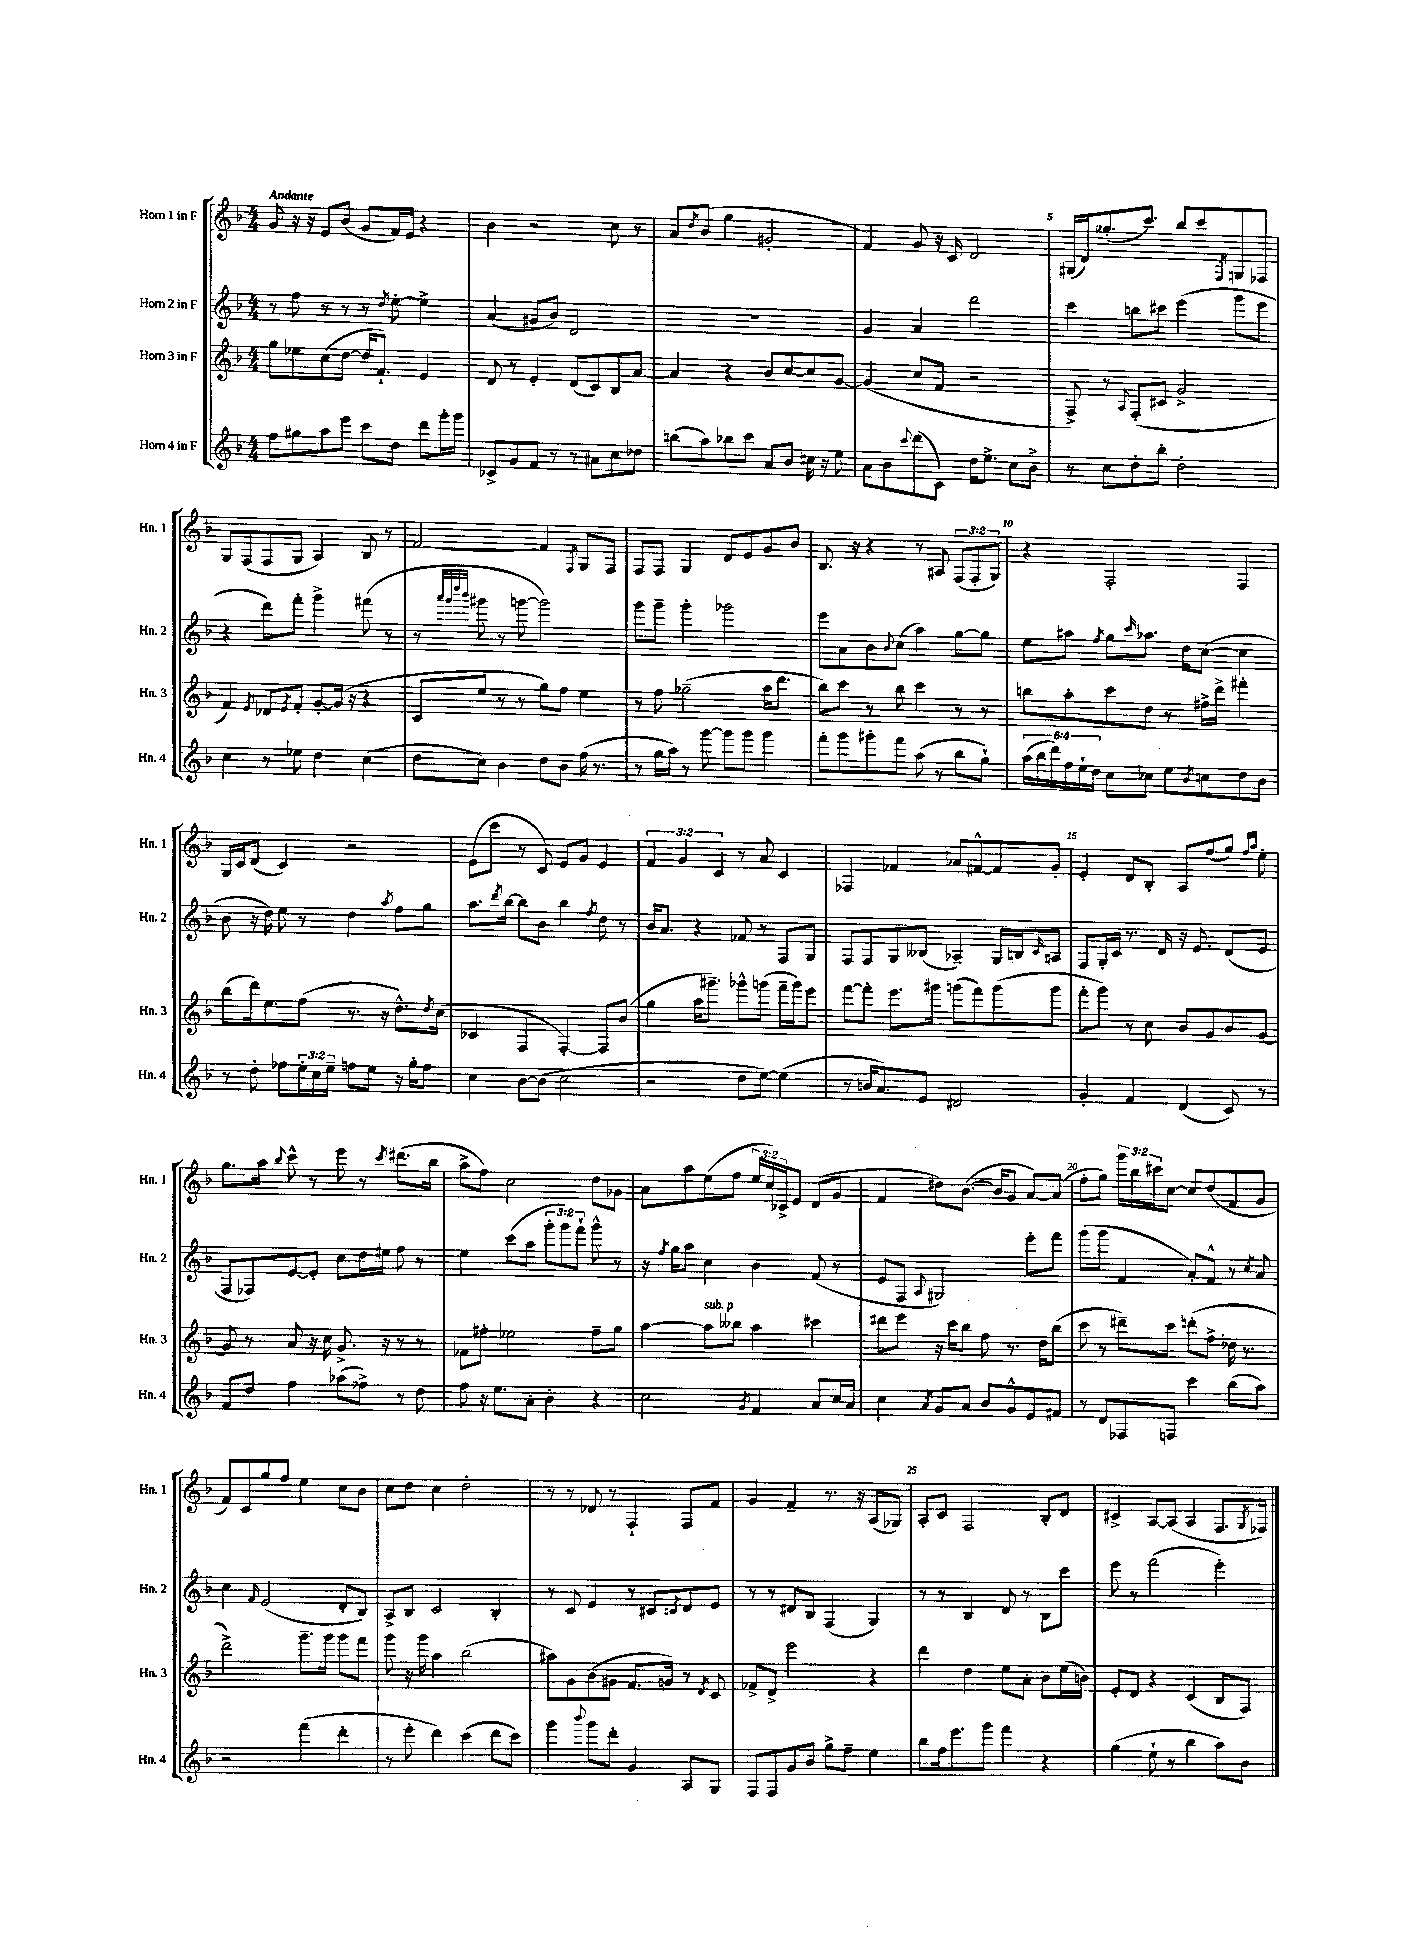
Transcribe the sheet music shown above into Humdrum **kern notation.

**kern	**kern	**kern	**kern
*staff4	*staff3	*staff2	*staff1
*clefG2	*clefG2	*clefG2	*clefG2
*k[b-]	*k[b-]	*k[b-]	*k[b-]
*M4/4	*M4/4	*M4/4	*M4/4
8ff\L	8gg\L	8r	8g/
8gg#\	8ee-\	8ff\	16r
.	.	.	16r
8aa\	(8cc\	8r	8e/L
8eee\J	[8dd\J	8r	(8b-/J
8ccc\L	16dd/]LK	8r	8g/L
.	8.f`/J)	.	.
.	.	8qdd/	.
8dd\J	.	[8ee'\	16f/L)
.	.	.	16e/JJ
8ddd\L	4e/	4ee^\]	4r
16ggg'\L	.	.	.
16ggg\JJ	.	.	.
=	=	=	=
8c-^/L	8d/	(4a/	4b-\
8g/	8r	.	.
8f/J	4e'/	8g#/L	2r
8r	.	8b-/J)	.
8r	(8d/L	2d/	.
8a#\L	8c/)	.	.
8cc\	8B-/	.	8cc\
8dd-\J	[8a/J	.	8r
=	=	=	=
(8bb\L	4a/]	1r	8a/L
.	.	.	8qdd/
8aa\)	.	.	(8b-/J
8bb-\	4r	.	4gg\
8ccc\J	.	.	.
8a/L	8b-/L	.	2g#'/
8b-/J	[8cc/	.	.
16cc#\	8cc/]	.	.
16r	.	.	.
8ee\	[8g/J	.	.
=	=	=	=
8a\L	(4g/]	4g/	4f/)
8b-\	.	.	.
8qqccc/	.	.	.
(8ddd\	8cc/L	4a/	8g/
8c\J)	8f/J	.	16r
.	.	.	16c/
16dd\LK	2r	2ddd\	2d/
8.ee^\J	.	.	.
8cc\L	.	.	.
8b-^\J	.	.	.
=	=	=	=
8r	8F^/)	4ccc\	(16G#/LL
.	.	.	16d/J)
8cc\L	8r	.	(8.gg-'/
.	8qqA/	.	.
8dd'\	(8F'/L	8bb\L	.
.	.	.	8.ccc/J)
8bb-'\J	8c#/J	8ccc#\J	.
2dd'\	2g^/	(4eee\	8bb-/L
.	.	.	8ccc/
.	.	.	8qF/
.	.	8ggg\L	8G/
.	.	8eee\J	8F-/J
=	=	=	=
4cc\	4f/)	4r	8G/L
.	.	.	(8F/
.	8qe/	.	.
8r	8d-/L	8ddd\L)	8F/
.	8qe/	.	.
8ee-\	8f'/J	8fff'\J	8G/J
4dd\	[8g'/L	4ggg^\	4A/)
.	(16g/]Jk	.	.
.	16r	.	.
(4cc\	4r	(8fff#\	8B-/
.	.	8r	8r
=	=	=	=
8dd\L	8c/L	8r	[2f/
.	.	32qqaaa/LLL	.
.	.	32qqggg/	.
.	.	32qqdddd/	.
.	.	32qqbbb-/JJJ	.
8cc\J)	8ee/J	8ggg#\	.
4b-\	8r	8r	.
.	8r	[8ggg\	.
8dd\L	8gg\L)	2ggg\])	4f/]
8b-\J	8ff\J	.	.
.	.	.	8qF/
(16ff\	4ee\	.	8G/L
8.r	.	.	.
.	.	.	8F/J
=	=	=	=
8r	8r	8ggg\L	8F/L
16gg\LL	8ff\	8ggg~\J	8F/J
16aa\JJ)	.	.	.
8r	(2gg-~\	4ggg'\	4G/
[8ggg\	.	.	.
8ggg\]L	.	2ggg-\	8d/L
8ggg\J	.	.	8e/
4ggg\	16aa\LK	.	8g/
.	8.ddd\J	.	.
.	.	.	8b-/J
=	=	=	=
8fff'\L	8bb-\L)	8eee\L	8.B-/
8ggg\	8ccc\J	8a\	.
.	.	.	16r
8ggg#'\	8r	8b-\	4r
.	.	8qqb-/	.
8fff\J	8bb-\	(8cc\J	.
(8aa\	4ccc\	4aa\)	8r
8r	.	.	8A#/
8bb-\L	8r	[8gg\L	(12F/L
.	.	.	12F'/
8gg`\J)	8r	8gg\]J	.
.	.	.	12G/J)
=	=	=	=
(24aa\LL	8bb\L	8ee\L	4r
24bb-\	.	.	.
24ddd\)	.	.	.
24ff\	8aa'\	8aa#\J	.
24ee`\	.	.	.
24dd\JJ	.	.	.
.	.	8qff/	.
8cc\L	8ccc\	8gg\L	2F'/
.	.	16qqccc/	.
8cc-\J	8dd\J	8.aa-\J	.
8ee\L	8r	.	.
.	.	16dd\LK	.
8qb-/	.	.	.
8cc\	16ff#^\LL	([8cc\J	.
.	16ddd^\JJ	.	.
8dd\	4fff#'\	4cc\]	4F/
8b-\J	.	.	.
=	=	=	=
8r	(8bb-\L	8b-\	16G/LL
.	.	.	16c/J
8dd'\	16ddd\k)	16r	(8d/J
.	8.ee\	16dd\)	.
8ff-\L	.	8ee\	4c/)
24ee'\L	(8ff\J	8r	.
24cc\	.	.	.
24ee~\JJ	.	.	.
8ff\L	8.r	4dd\	2r
8ee\J	.	.	.
.	16r	.	.
.	.	8qaa/	.
16r	8.dd^^\L)	8ff\L	.
16gg'\LK	.	.	.
8ff\J	.	8gg\J	.
.	8qdd/	.	.
.	(16cc\Jk	.	.
=	=	=	=
4cc\	4c-/	8.aa\L	(8e\L
.	.	.	8ccc\J
.	.	8qddd/	.
.	.	[16bb-\Jk	.
[8b-\L	4F/	8bb-\]L	8r
(8b-\]J	.	8b-\J	8c/)
2cc\	[4F'/)	4bb-\	8e/L
.	.	.	8g/J
.	.	8qff/	.
.	8F/]L	8dd\	4e/
.	(8b-/J	8r	.
=	=	=	=
2r	4gg\	16b-/LK	6f/
.	.	8.a/J	.
.	.	.	6g/
.	16aa\LK	4r	.
.	8.ggg#~\J)	.	.
.	.	.	6c/
8dd\L	8ggg-^^\L	8f-/	8r
[8ee\J)	(8ggg\J	8r	8a/
(4ee\]	16fff~\LL	8F/L	4c/
.	16ggg\J)	.	.
.	8eee\J	8G/J	.
=	=	=	=
8r	[8fff\L	8F/L	4F-/
16b/LK	8fff'\]J	8F/	.
8.a/)	.	.	.
.	8.eee\L	8G/	4f-/
8e/J	.	(8B--/J	.
.	16ggg#\Jk	.	.
2d#/	(8ggg\L	4A-~/)	8a-/L
.	8fff\)	.	[8f#^^/
.	(8ggg\	16G/LL	8f#/]
.	.	16B/J	.
.	.	16qqc/	.
.	8ggg\J	8A/J	8g'/J
=	=	=	=
4g'/	8fff'\L	8F/L	4e'/
.	8ggg\J)	16G'/L	.
.	.	16c/JJ	.
4f/	8r	8.r	8d/L
.	8cc\	.	8B-'/J
.	.	16d/	.
(4d/	8b-/L	16r	8A/L
.	.	8.e/	.
.	8g/	.	(8ff/
8c/)	8b-/	(8d/L	8gg/J)
.	.	.	16qqff/LL
.	.	.	16qqaa/JJ
8r	[8g/J	8e/J	8ee'\
=	=	=	=
8f/L	8g/]	8F/L	8.gg\L
8dd/J	8r	8F-/)	.
.	.	.	16aa\Jk
.	.	.	8qqbb-/
4ff\	8a/	[8e/	8ccc^^\
.	16r	8e'/]J	8r
.	16cc\	.	.
(8aa-\L	8.g^/	8cc\L	8eee\
8ff-^\J)	.	16dd\L	8r
.	16r	16ee#\JJ	.
.	.	.	8qccc/
8r	8r	8ff\	(8.ddd#\L
8dd\	8r	8r	.
.	.	.	16bb-\Jk
=	=	=	=
8ff\	8f-\L	4ee\	8aa^\L
16r	8ff#'\J	.	8ff\J)
8.ee\L	.	.	.
.	2ee-\	(8ccc\L	2cc\
8a'\J	.	8aa\J	.
4b-'\	.	12ggg'\L	.
.	.	12ggg\)	.
.	.	12fff`\J	.
4r	8ff#~\L	8ggg^^\	8dd\L
.	8gg\J	8r	8g-\J
=	=	=	=
2cc\	[4aa\	16r	8a\L
.	.	8qff/	.
.	.	16gg\LK	.
.	.	8aa\J	8aa\
.	8aa\]L	4cc\	(8ee\
.	8bb--\J	.	8ff\J
8qg/	.	.	.
4f/	4aa\	4b-\	24ee/LL
.	.	.	24cc/)
.	.	.	24c-^/J
.	.	.	8e/J
8a/L	4ccc#\	(8f/	(8d/L
16cc/L	.	8r	8g/J
16a/JJ	.	.	.
=	=	=	=
4cc\	8ddd#\L	8e/L	4f/
.	8eee\J	8F/J	.
8qa/	.	8qqA/	.
8g/L	16r	2G#/)	8dd#\L)
.	16ccc\LK	.	.
8a/J	8bb-\J	.	([8.b-\J
8b-/L	8ff\	.	.
.	.	.	16b-/]LK
8g^^/	8.r	.	8g/J
8e/	.	8eee'\L	[8a/L)
.	16dd\LK	.	.
8f#/J	(8bb-\J	8fff\J	(8a/]J
=	=	=	=
8r	8ccc\	(8ggg\L	8ff'\L
8d/L	8r	8ggg\J	8gg\J)
8F-/	8ddd#~\L)	4f/	24ggg\LL
.	.	.	24bb-\
.	.	.	24ccc#\J
8F/J	8ccc\J	.	[8cc\J
4ccc\	(8ddd'\L	8a'/L)	8cc/]L
.	8ff^\J	8f^^/J	(8dd/
(8bb-\L	16dd-\	8r	8f/
.	8.r	.	.
.	.	8qcc/	.
8aa\J)	.	8a/	8g/J
=	=	=	=
2r	2ddd^\)	4cc\	8f/L)
.	.	.	8c/
.	.	16qqf/	.
.	.	(2e/	8gg/
.	.	.	8ff/J
(4fff\	8.ggg~\L	.	4ee\
.	16ggg\Jk	.	.
4ddd'\	8ggg\L	8d'/L	8cc\L
.	8fff\J	8B-/J)	8b-\J
=	=	=	=
8r	8ggg\	8A^/L	8cc\L
8eee'\	16r	8B-/J	8dd\J
.	16ggg\	.	.
4ddd\)	4aa\	2c/	4cc\
(4ccc\	(2bb-\	.	2dd'\
8ddd\L	.	4B-'/	.
8ccc\J)	.	.	.
=	=	=	=
4ggg\	8aa#\L)	8r	8r
.	8g\	8c/	8r
8qqbbb-/	.	.	.
8ggg\L	(8b-\	4e/	8d-/
8ddd'\J	8g#\J	.	8r
4g/	8.f/L	8r	4F`/
.	.	8c#/L	.
.	16g/Jk)	.	.
.	.	8qc/	.
8A/L	8r	8d/	8F/L
.	8qd/	.	.
8G/J	8c/	8e/J	8f/J
=	=	=	=
8F/L	8f-^/L	8r	4g/
8F/	8d^/J	8r	.
8g/	2eee\	8d#/L	4f~/
8b-/J	.	8B-/J	.
8gg^\L	.	(4F/	8.r
8ff~\J	.	.	.
.	.	.	16r
4ee\	4r	4G/)	(8A/L
.	.	.	8G-/J)
=	=	=	=
8bb-\L	4ddd\	8r	8A'/L
16ff\k	.	8r	8c/J
8.eee\	.	.	.
.	4dd\	4B-/	2F/
8ggg\J	.	.	.
4fff\	8ee\L	8d/	.
.	8a'\J	8r	.
4r	8b-\L	8B-\L	8B-'/L
.	(16ee\L	8ccc\J	8d/J
.	16b\JJ)	.	.
=	=	=	=
(4gg\	8e'/L	8eee\	4c#^/
.	8d/J	8r	.
8ee`\	4r	(2fff\	[8A/L
8r	.	.	(8A/]J
4bb-\	(4c/	.	4A/
8aa\L)	8B-/L	4eee'\)	8.F/L
8b-\J	8F/J)	.	.
.	.	.	8qG/
.	.	.	16F-/Jk)
==	==	==	==
*-	*-	*-	*-
